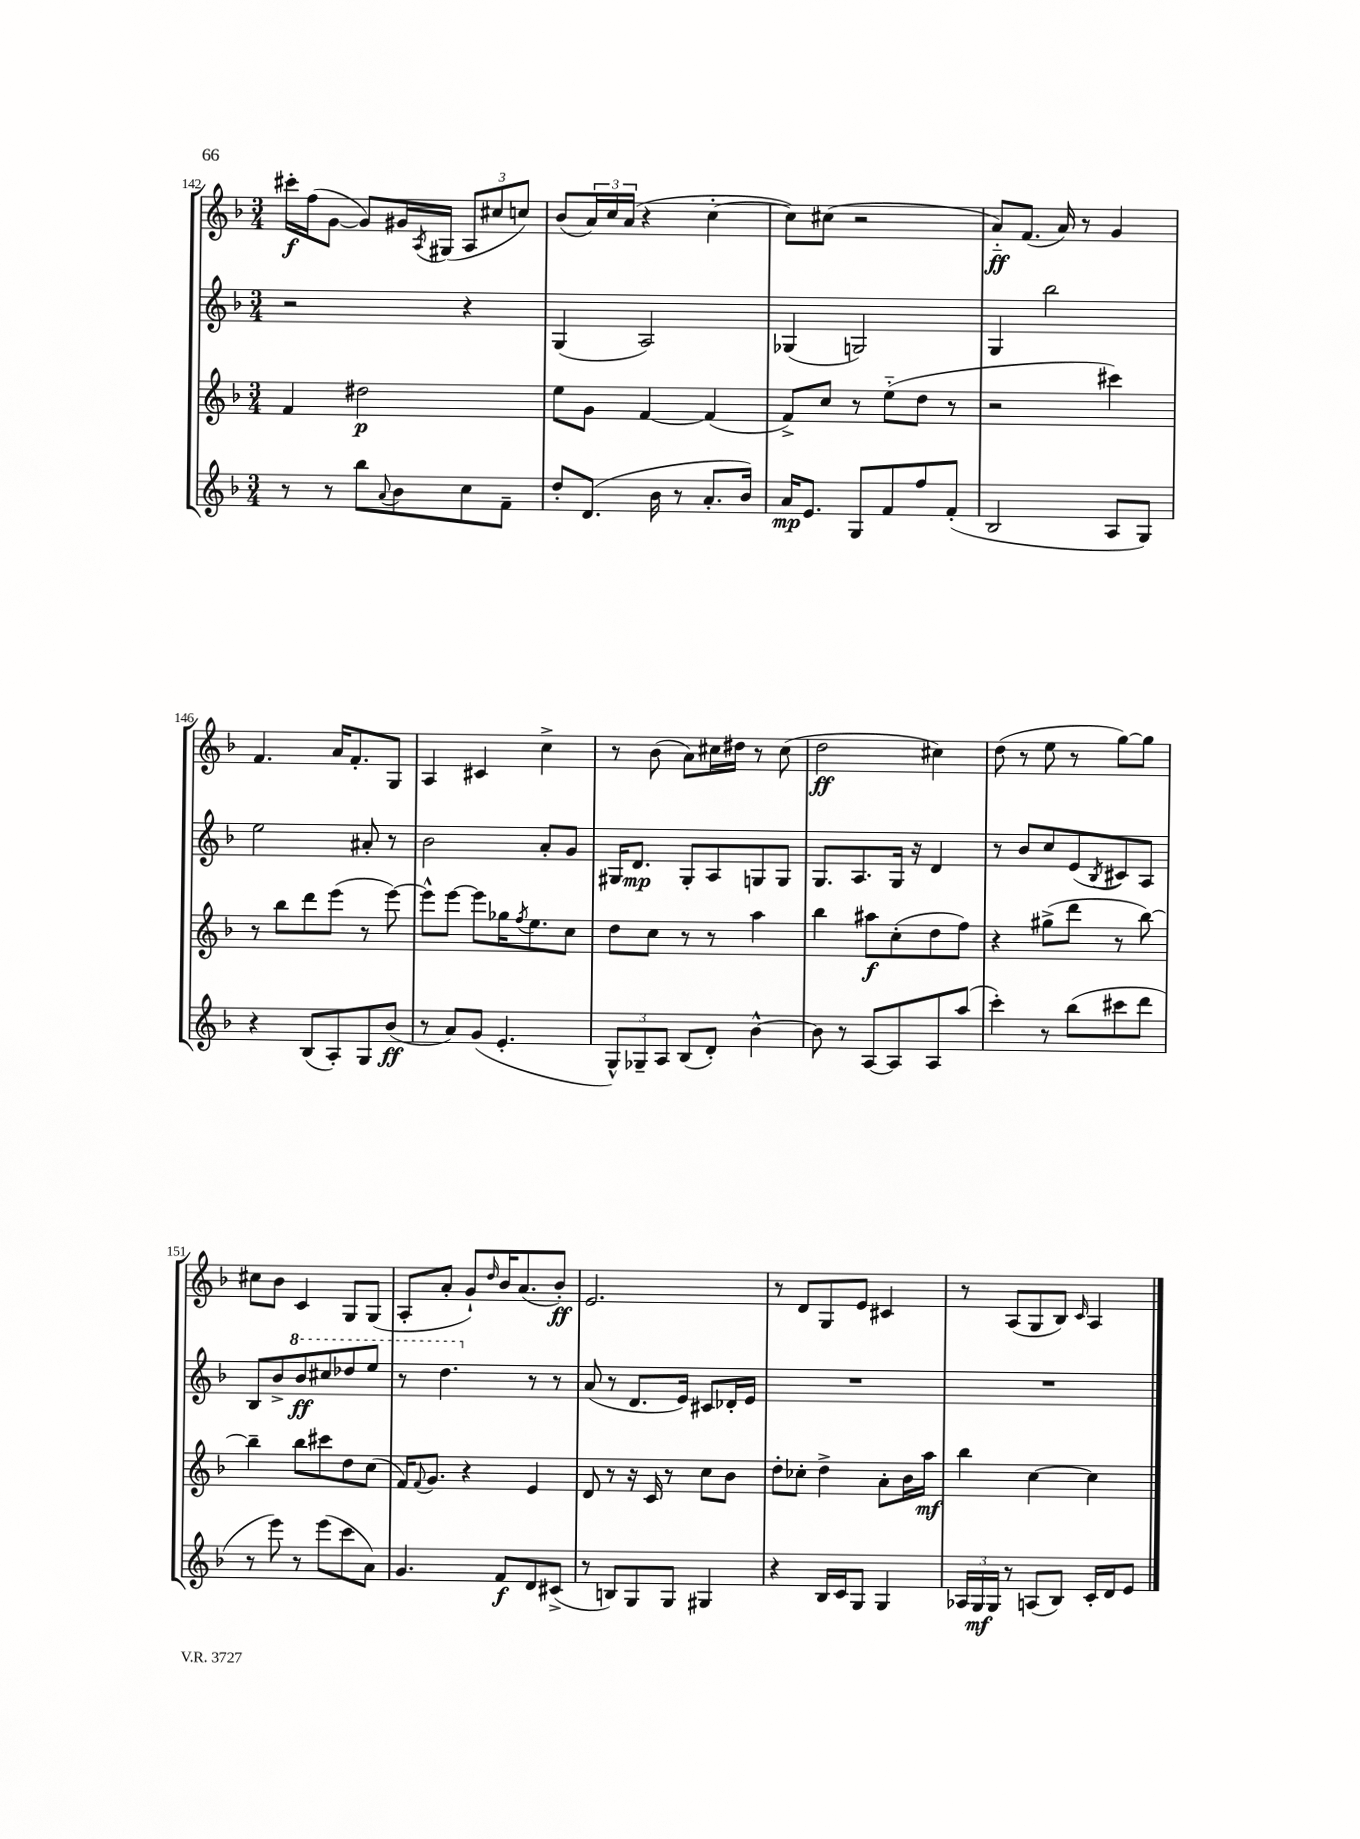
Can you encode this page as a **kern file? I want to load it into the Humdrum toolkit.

**kern	**dynam	**kern	**dynam	**kern	**dynam	**kern	**dynam
*part4	*part4	*part3	*part3	*part2	*part2	*part1	*part1
*staff4	*staff4	*staff3	*staff3	*staff2	*staff2	*staff1	*staff1
*clefG2	*	*clefG2	*	*clefG2	*	*clefG2	*
*k[b-]	*	*k[b-]	*	*k[b-]	*	*k[b-]	*
*M3/4	*	*M3/4	*	*M3/4	*	*M3/4	*
=142	=142	=142	=142	=142	=142	=142	=142
8r	.	4f/	.	2r	.	16ccc#X'\LL	f
.	.	.	.	.	.	(16ff\J	.
8r	.	.	.	.	.	[8g\J	.
8bb-\L	.	2dd#X\	p	.	.	8g/L])	.
8qqa/	.	.	.	.	.	.	.
8b-\	.	.	.	.	.	16g#X/L	.
.	.	.	.	.	.	8qA/	.
.	.	.	.	.	.	(16G#X/JJ	.
8cc\	.	.	.	4r	.	12A/L	.
.	.	.	.	.	.	12cc#X/	.
8f~\J	.	.	.	.	.	.	.
.	.	.	.	.	.	12ccn/J)	.
=143	=143	=143	=143	=143	=143	=143	=143
8dd'/L	.	8ee\L	.	(4G/	.	(8b-/L	.
(8.d/J	.	8g\J	.	.	.	24a/L)	.
.	.	.	.	.	.	24cc/	.
.	.	.	.	.	.	(24a/JJ	.
.	.	[4f/	.	2A/)	.	4r	.
16b-\	.	.	.	.	.	.	.
8r	.	.	.	.	.	.	.
8.a'/L	.	(4f/]	.	.	.	[4cc'\	.
16b-/Jk)	.	.	.	.	.	.	.
=144	=144	=144	=144	=144	=144	=144	=144
16a/KL	mp	8f^/L)	.	(4G-X/	.	8cc\L])	.
8.e/J	.	.	.	.	.	.	.
.	.	8cc/J	.	.	.	(8cc#X\J	.
8G/L	.	8r	.	2Gn/)	.	2r	.
8f/	.	(8ee\L	.	.	.	.	.
8ff/	.	8dd\J	.	.	.	.	.
(8f'/J	.	8r	.	.	.	.	.
=145	=145	=145	=145	=145	=145	=145	=145
2B-/	.	2r	.	4G/	.	8a/L)	ff
.	.	.	.	.	.	(8.f/J	.
.	.	.	.	2bb-\	.	.	.
.	.	.	.	.	.	16a/)	.
.	.	.	.	.	.	8r	.
8A/L	.	4ccc#X\)	.	.	.	4g/	.
8G/J)	.	.	.	.	.	.	.
!!LO:LB:g=z
=146	=146	=146	=146	=146	=146	=146	=146
4r	.	8r	.	2ee\	.	4.f/	.
.	.	8bb-\L	.	.	.	.	.
(8B-/L	.	8ddd\	.	.	.	.	.
8A'/)	.	(8eee\J	.	.	.	16a/KL	.
.	.	.	.	.	.	8.f'/	.
8G/	.	8r	.	8a#X'/	.	.	.
(8b-/J	ff	[8eee\)	.	8r	.	8G/J	.
=147	=147	=147	=147	=147	=147	=147	=147
8r	.	8eee^^\L]	.	2b-\	.	4A/	.
8a/L)	.	[8eee\J	.	.	.	.	.
(8g/J	.	8eee\L]	.	.	.	4c#X/	.
4.e'/	.	16gg-X\K	.	.	.	.	.
.	.	8qff/	.	.	.	.	.
.	.	8.ee\	.	.	.	.	.
.	.	.	.	8a'/L	.	4cc^\	.
.	.	8cc\J	.	8g/J	.	.	.
=148	=148	=148	=148	=148	=148	=148	=148
12G^^/L)	.	8dd\L	.	16G#X/KL	.	8r	.
.	.	.	.	8.d/J	mp	.	.
12G-X~/	.	.	.	.	.	.	.
.	.	8cc\J	.	.	.	(8b-\	.
12A/J	.	.	.	.	.	.	.
(8B-/L	.	8r	.	8G#'/L	.	8a\L)	.
8d'/J)	.	8r	.	8A/	.	16cc#X\L	.
.	.	.	.	.	.	16dd#X\JJ	.
[4b-^^\	.	4aa\	.	8Gn/	.	8r	.
.	.	.	.	8G/J	.	(8cc#\	.
=149	=149	=149	=149	=149	=149	=149	=149
8b-\]	.	4bb-\	.	8.G/L	.	2dd\	ff
8r	.	.	.	.	.	.	.
.	.	.	.	8.A/	.	.	.
[8A/L	.	8aa#X\L	f	.	.	.	.
8A/]	.	(8cc'\	.	16G/Jk	.	.	.
.	.	.	.	16r	.	.	.
8A/	.	8dd\	.	4d/	.	4cc#X\)	.
(8aa/J	.	8ff\J)	.	.	.	.	.
=150	=150	=150	=150	=150	=150	=150	=150
4ccc'\)	.	4r	.	8r	.	(8dd\	.
.	.	.	.	8b-/L	.	8r	.
8r	.	(8gg#X^\L	.	8cc/	.	8ee\	.
(8bb-\L	.	8ddd\J	.	(8e/	.	8r	.
.	.	.	.	8qB-/	.	.	.
8ccc#X\	.	8r	.	8c#X/)	.	[8gg\L)	.
8ddd\J	.	[8bb-\)	.	8A/J	.	8gg\J]	.
!!LO:LB:g=z
=151	=151	=151	=151	=151	=151	=151	=151
8r	.	4bb-~\]	.	8B-/L	.	8cc#X\L	.
8eee\)	.	.	.	8b-^/	.	8b-\J	.
*	*	*	*	*8va	*	*	*
8r	.	8bb-\L	.	8bb-/	ff	4c/	.
(8eee\L	.	8ccc#X\	.	8ccc#X/	.	.	.
8ccc\	.	8dd\	.	8ddd-X/	.	8G/L	.
8a\J)	.	(8cc\J	.	8eee/J	.	(8G/J	.
=152	=152	=152	=152	=152	=152	=152	=152
4.g/	.	16f/KL)	.	8r	.	8A'/L	.
.	.	8qqf/	.	.	.	.	.
.	.	8.g/J	.	.	.	.	.
.	.	.	.	4.ddd\	.	8a'/J	.
.	.	4r	.	.	.	8g`/L)	.
.	.	.	.	.	.	16qqdd/	.
8f/L	f	.	.	.	.	16b-/K	.
.	.	.	.	.	.	(8.a/	.
*	*	*	*	*X8va	*	*	*
8d/	.	4e/	.	8r	.	.	.
(8c#X^/J	.	.	.	8r	.	8b-'/J)	ff
=153	=153	=153	=153	=153	=153	=153	=153
8r	.	8d/	.	(8a/	.	2.e/	.
8Bn/L)	.	8r	.	8r	.	.	.
8G/	.	16r	.	8.d/L	.	.	.
.	.	16c/	.	.	.	.	.
8G/J	.	8r	.	.	.	.	.
.	.	.	.	16e/Jk)	.	.	.
4G#X/	.	8cc\L	.	8c#X/L	.	.	.
.	.	8b-\J	.	16d-X'/L	.	.	.
.	.	.	.	16e/JJ	.	.	.
=154	=154	=154	=154	=154	=154	=154	=154
4r	.	8dd'\L	.	2.r	.	8r	.
.	.	8cc-X'\J	.	.	.	8d/L	.
16B-/LL	.	4dd^\	.	.	.	8G/	.
16c/J	.	.	.	.	.	.	.
8G/J	.	.	.	.	.	8e/J	.
4G/	.	8a'\L	.	.	.	4c#X/	.
.	.	16b-\L	.	.	.	.	.
.	.	16aa\JJ	mf	.	.	.	.
=155	=155	=155	=155	=155	=155	=155	=155
24A-X/LL	.	4bb-\	.	2.r	.	8r	.
24G/	mf	.	.	.	.	.	.
24G/JJ	.	.	.	.	.	.	.
8r	.	.	.	.	.	(8A/L	.
(8An/L	.	[4cc\	.	.	.	8G/	.
8B-/J)	.	.	.	.	.	8B-/J)	.
.	.	.	.	.	.	16qqc/	.
16c'/LL	.	4cc\]	.	.	.	4A/	.
16d/J	.	.	.	.	.	.	.
8e/J	.	.	.	.	.	.	.
==	==	==	==	==	==	==	==
*-	*-	*-	*-	*-	*-	*-	*-
